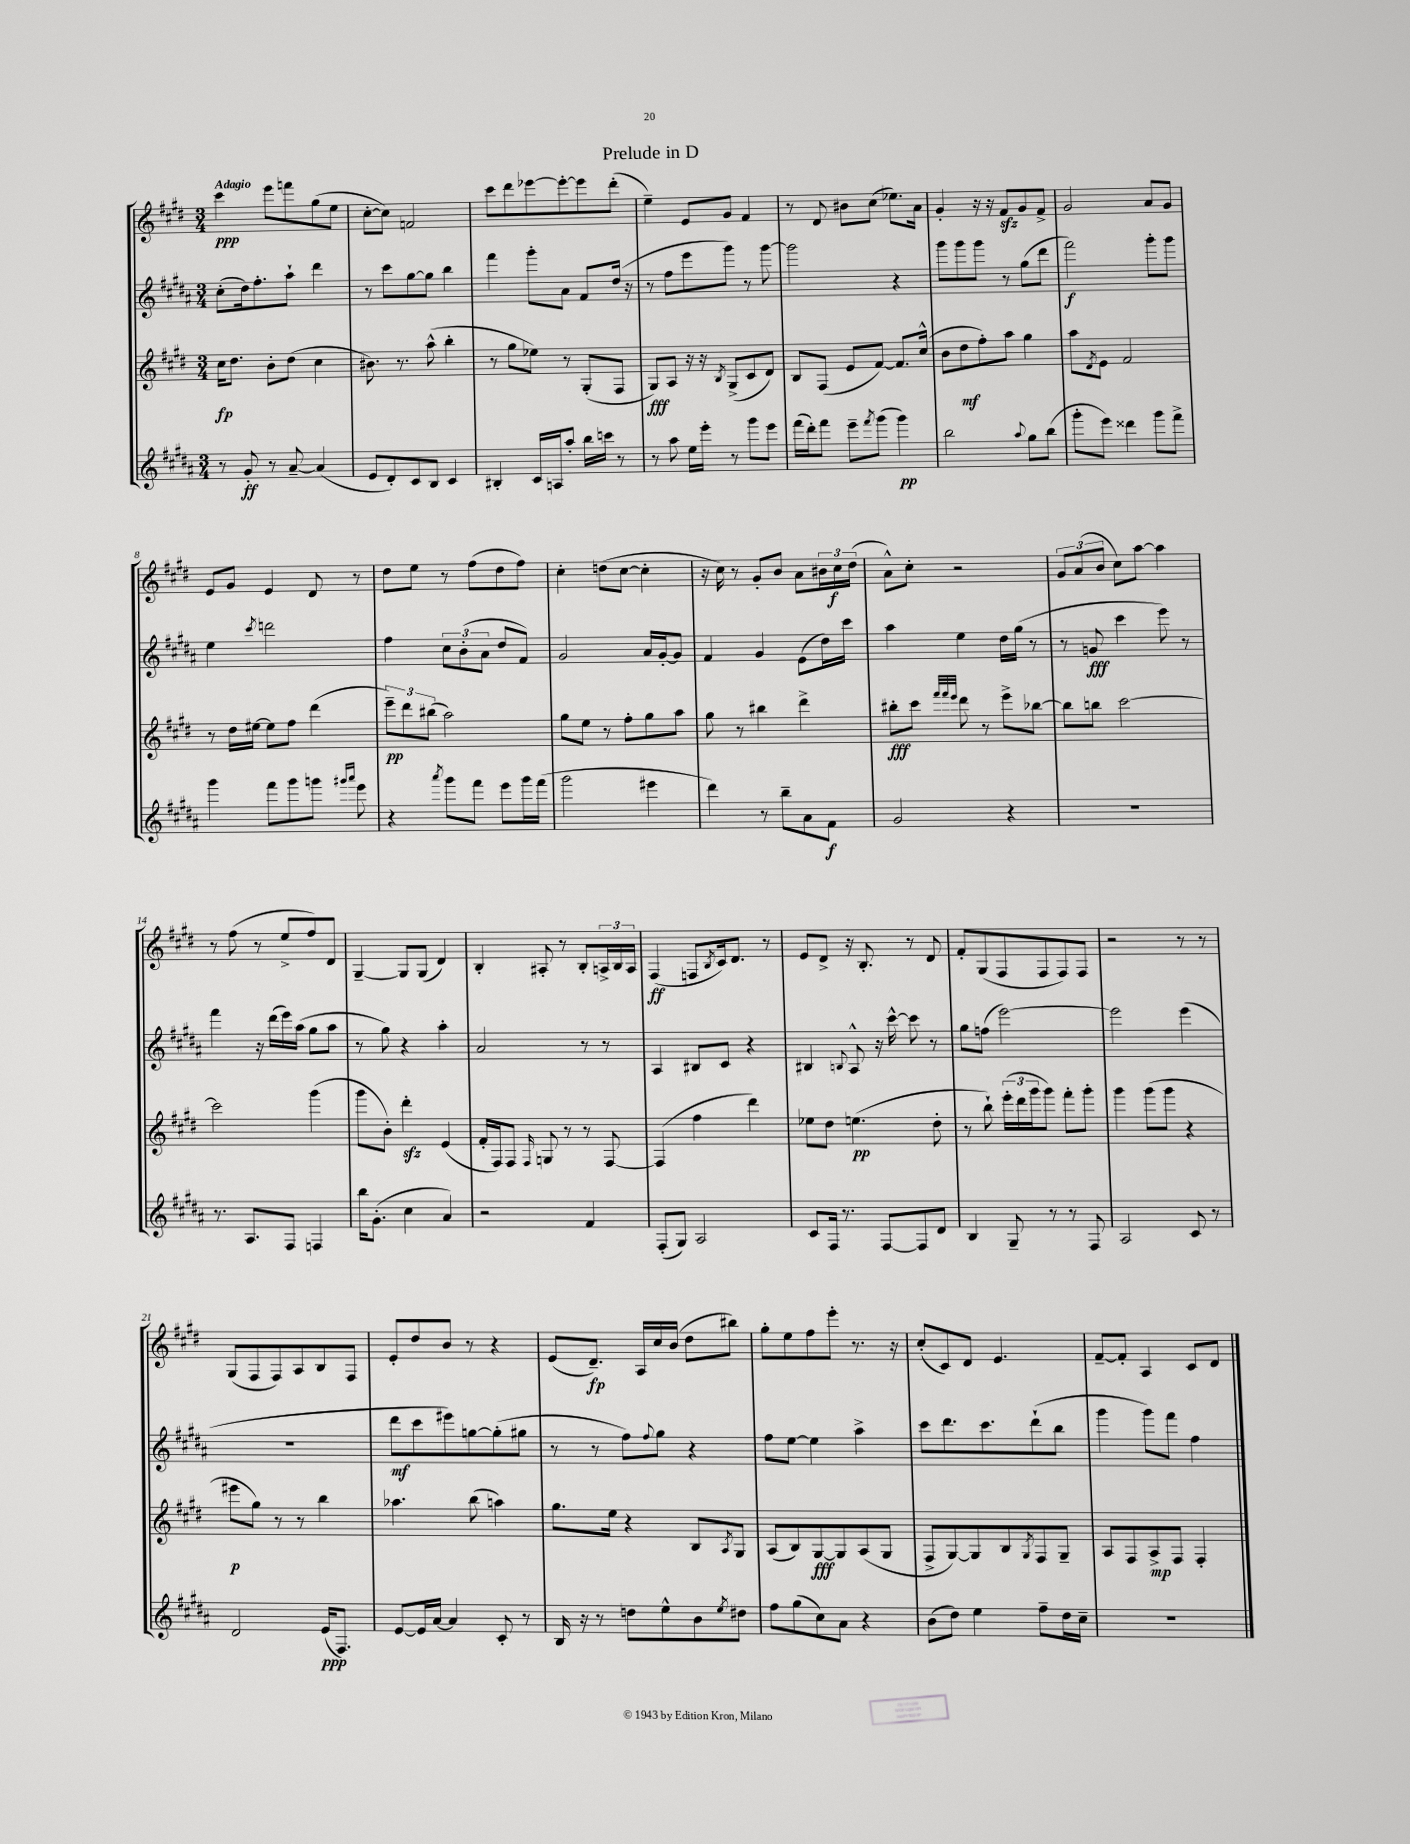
\header { title = "Prelude in D" }
<<
\new StaffGroup <<
\new Staff = "s0" {
    \clef treble \key e \major \numericTimeSignature \time 3/4 \tempo "Adagio"
    cis'''4\ppp e'''8 f'''8 gis''8( e''8 |
    cis''8~-. cis''8) f'2 |
    cis'''8 dis'''8 ees'''8~ ees'''8~-. ees'''8 dis'''8-.( |
    e''4--) e'8 gis'8 fis'4 |
    r8 dis'8 bis'8 cis''8( ees''8.) a'16 |
    gis'4-. r16 r16 fis'8\sfz gis'8 fis'8-> |
    gis'2 a'8 gis'8 |
    e'8 gis'8 e'4 dis'8 r8 |
    dis''8 e''8 r8 fis''8( dis''8 fis''8) |
    cis''4-. d''8( cis''8~ cis''4-. |
    r16 cis''16) r8 gis'8-. b'8 a'8 \tuplet 3/2 { bis'16 cis''16\f dis''16( } |
    a'8-^) cis''8-. r2 |
    \tuplet 3/2 { gis'8 a'8( b'8 } cis''8) a''8~ a''4 |
    r8 fis''8( r8 e''8-> fis''8) dis'8 |
    gis4~-- gis8 gis8( dis'4) |
    b4-. ais8-. r8 b8-. \tuplet 3/2 { a16-> b16 a16 } |
    fis4\ff( f8 \acciaccatura { b8 } cis'16) dis'8. r8 |
    e'8 dis'8-> r16 b8.-. r8 dis'8 |
    fis'8-. gis8( fis8 fis8 fis8) fis8 |
    r2 r8 r8 |
    gis8( fis8 fis8) a8 b8 fis8 |
    e'8-. dis''8 b'8 r8 r4 |
    e'8( dis'8.--\fp) a16 cis''16 b'16( dis''8 bis''8) |
    gis''8-. e''8 fis''8 e'''8-. r8. r16 |
    cis''8-.( cis'8) dis'8 e'4. |
    fis'8~-- fis'8-. a4 cis'8 dis'8 \bar "|." |
}
\new Staff = "s1" {
    \clef treble \key b \major \numericTimeSignature \time 3/4
    cis''8-.( dis''16) fis''8.-. ais''8-! dis'''4 |
    r8 cis'''8 gis''8~ gis''8 b''4 |
    fis'''4 gis'''8-. ais'8 fis'8 dis''16( r16 |
    r8 fis''8 e'''8 gis'''8) r8 gis'''8~ |
    gis'''2 r4 |
    gis'''8 gis'''8 gis'''8 r8 gis''8( dis'''8 |
    fis'''2\f) gis'''8-. gis'''8 |
    e''4 \acciaccatura { cis'''8 } d'''2 |
    fis''4 \tuplet 3/2 { cis''8 b'8-.( ais'8 } dis''8 fis'8) |
    gis'2 ais'16 gis'16~-. gis'8 |
    fis'4 gis'4 e'8( dis''16) cis'''16 |
    ais''4 e''4 dis''16 gis''16( r8 |
    r8 g'8\fff cis'''4 e'''8) r8 |
    fis'''4 r16 dis'''16( e'''16) ais''16( gis''8 ais''8 |
    r8 gis''8) r4 ais''4-. |
    ais'2 r8 r8 |
    ais4 bis8 cis'8 r4 |
    bis4 \appoggiatura { b8 } ais8-^ r16 cis'''16~-^ cis'''8 r8 |
    gis''8 f''8( e'''2~) |
    e'''2 e'''4( |
    R2. |
    dis'''8\mf cis'''8 eis'''8) g''8~ g''8-.( gis''8 |
    r8 r8 fis''8) \appoggiatura { fis''8 } gis''8 r4 |
    fis''8 e''8~ e''4 ais''4-> |
    cis'''8 dis'''8. cis'''8. dis'''8-!( b''8 |
    gis'''4 gis'''8) fis'''8 fis''4 \bar "|." |
}
\new Staff = "s2" {
    \clef treble \key e \major \numericTimeSignature \time 3/4
    cis''16\fp dis''8. b'8-. dis''8( cis''4 |
    bis'8.) r8. a''8-^( b''4-. |
    r8 gis''8 ees''8) r8 gis8-.( fis8 |
    gis8\fff) a8 r16 r16 \acciaccatura { b8 } gis8->( cis'8 dis'8) |
    b8 fis8( e'8 fis'8~) fis'8. cis''16-^( |
    b'8 dis''8\mf fis''8-.) a''8 gis''4 |
    a''8 \acciaccatura { dis'8 } e'8 fis'2 |
    r8 dis''16 eis''16~ eis''8 fis''8 dis'''4( |
    \tuplet 3/2 { e'''8--\pp) dis'''8 bis''8( } a''2) |
    gis''8 e''8 r8 fis''8-. gis''8 a''8 |
    gis''8 r8 bis''4 dis'''4-> |
    bis''8-.\fff cis'''8 \grace { fis'''32 fis'''32 e'''32 } dis'''8 r8 e'''8-> bes''8~ |
    bes''8 b''8 cis'''2~ |
    cis'''2 gis'''4( |
    gis'''8 b'8-.) dis'''4-.\sfz e'4( |
    fis'16-. fis16) fis8 \grace { fis16 } g8 r8 r8 fis8~ |
    fis4( fis''4 dis'''4) |
    ees''8 dis''8 e''4.\pp( dis''8-. |
    r8 b''8-!) \tuplet 3/2 { e'''16-.( dis'''16 gis'''16 } gis'''8) fis'''8-. gis'''8-. |
    gis'''4 gis'''8( gis'''8 r4 |
    eis'''8\p gis''8) r8 r8 b''4 |
    aes''4. b''8( a''4) |
    gis''8. e''16 r4 b8 \acciaccatura { a8 } gis8 |
    a8( b8) gis8~\fff gis8 a8( gis8 |
    fis8-> gis8~) gis8 b8 \acciaccatura { gis8 } fis8 gis8-- |
    a8 fis8 a8->\mp fis8 fis4-. \bar "|." |
}
\new Staff = "s3" {
    \clef treble \key b \major \numericTimeSignature \time 3/4
    r8 gis'8-.\ff r8 ais'8~-- ais'4( |
    e'8 dis'8-.) cis'8 b8 cis'4 |
    bis4-. cis'16 a16 ais''8-. b''16 c'''16 r8 |
    r8 ais''8 e''16 e'''16-. r8 gis'''8 e'''8 |
    fis'''16( dis'''16-.) fis'''8 e'''8-- \acciaccatura { fis'''8 } gis'''8( gis'''4\pp) |
    b''2 \appoggiatura { ais''8 } gis''8 b''8( |
    gis'''8-. e'''8) disis'''4 gis'''8 fis'''8-> |
    gis'''4 fis'''8 gis'''8 g'''8 \grace { gis'''16 ais'''16 } e'''8 |
    r4 \acciaccatura { ais'''8 } gis'''8 fis'''8 e'''8 gis'''16 fis'''16( |
    gis'''2 eis'''4 |
    dis'''4) r8 b''8-- ais'8 fis'8\f |
    gis'2 r4 |
    R2. |
    r8. ais8. fis8 f4 |
    b''16 gis'8.-.( cis''4 ais'4) |
    r2 fis'4 |
    fis8-.( gis8) ais2 |
    cis'8 fis16 r8. fis8~ fis8 dis'8 |
    b4 gis8-- r8 r8 fis8 |
    ais2 cis'8 r8 |
    dis'2 e'16\ppp( fis8.) |
    e'8~ e'16 ais'16~ ais'4 cis'8-. r8 |
    b16 r16 r8 d''8 e''8-^ b'8 \acciaccatura { e''8 } dis''8 |
    fis''8 gis''8( cis''8) ais'8 r4 |
    b'8( dis''8) e''4 fis''8-- dis''16 cis''16-- |
    R2. \bar "|." |
}
>>
>>
